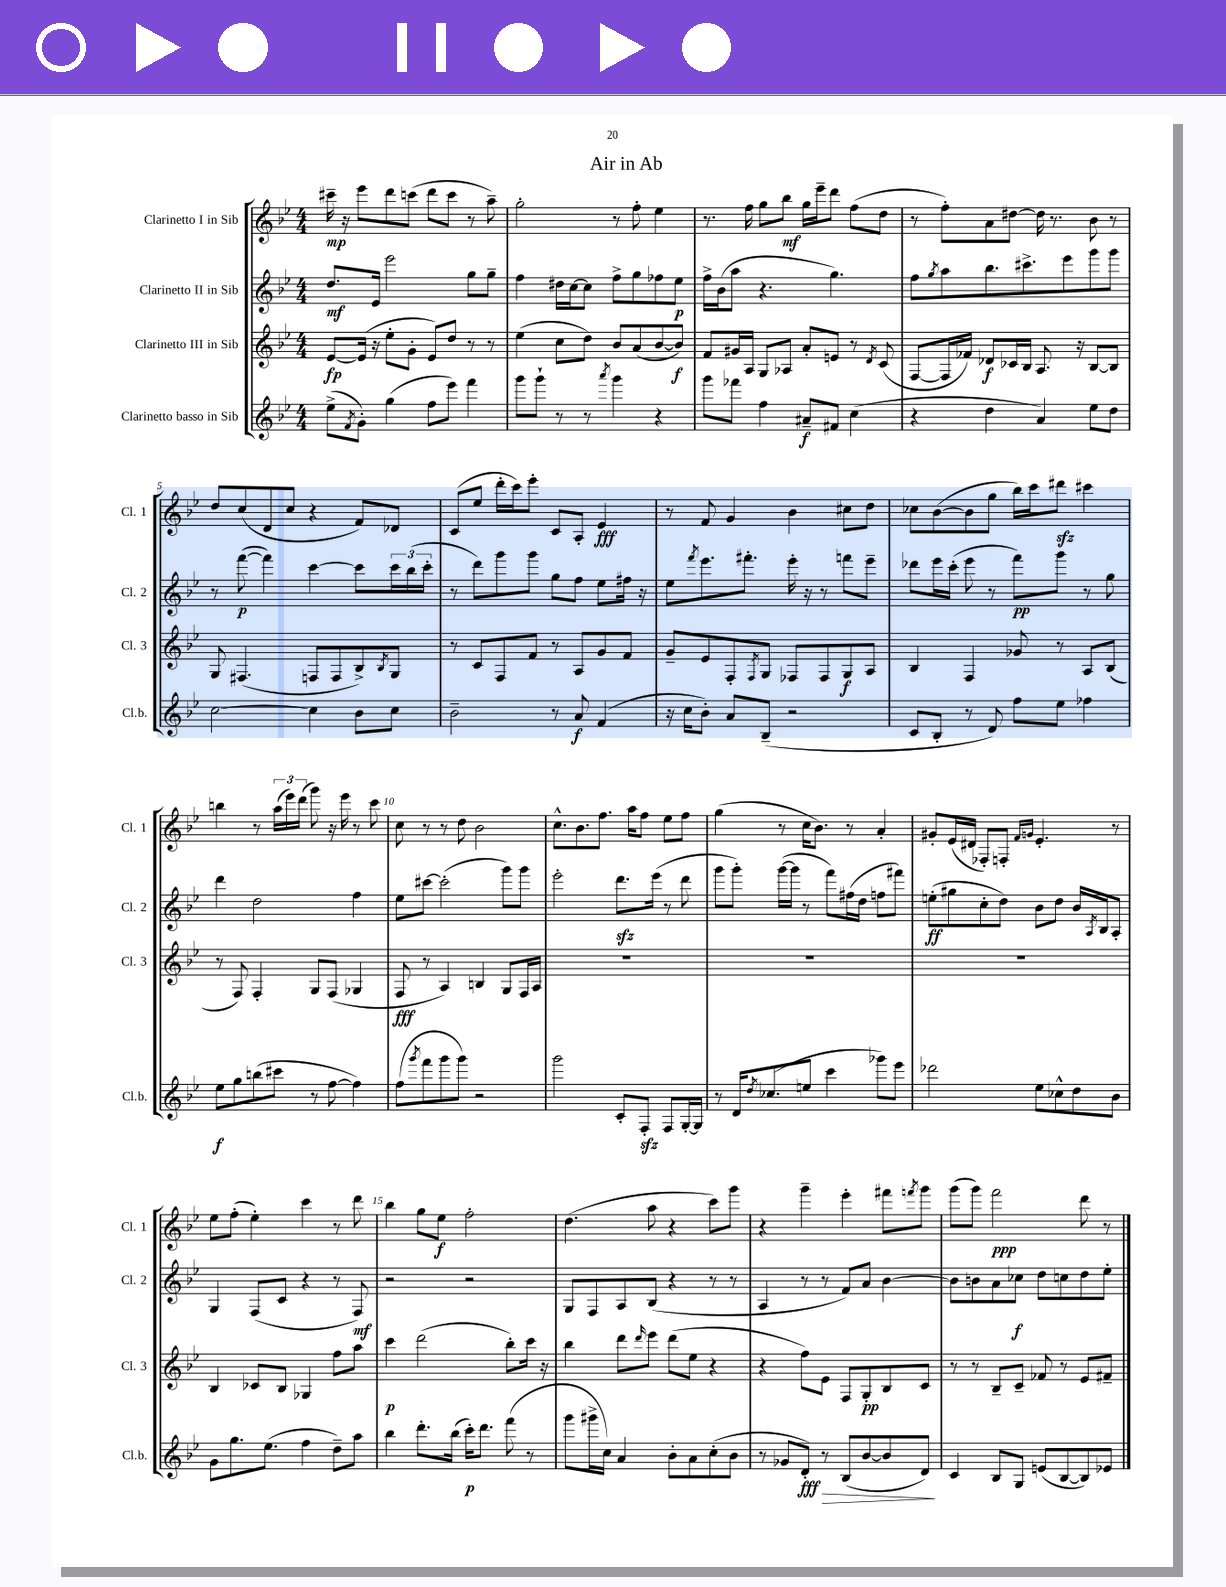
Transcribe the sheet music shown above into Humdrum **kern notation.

**kern	**dynam	**kern	**dynam	**kern	**dynam	**kern	**dynam
*part4	*part4	*part3	*part3	*part2	*part2	*part1	*part1
*staff4	*staff4	*staff3	*staff3	*staff2	*staff2	*staff1	*staff1
*I"Clarinetto basso in Sib	*	*I"Clarinetto III in Sib	*	*I"Clarinetto II in Sib	*	*I"Clarinetto I in Sib	*
*I'Cl.b.	*	*I'Cl. 3	*	*I'Cl. 2	*	*I'Cl. 1	*
*clefG2	*	*clefG2	*	*clefG2	*	*clefG2	*
*k[b-e-]	*	*k[b-e-]	*	*k[b-e-]	*	*k[b-e-]	*
*M4/4	*	*M4/4	*	*M4/4	*	*M4/4	*
=1	=1	=1	=1	=1	=1	=1	=1
(8ee-^\L	.	[8e-/L	fp	8.dd/L	mf	16ccc#X~\	mp
.	.	.	.	.	.	16r	.
8qf/	.	.	.	.	.	.	.
8g'\J)	.	(16e-/Jk]	.	.	.	8eee-\L	.
.	.	16r	.	16e-/Jk	.	.	.
(4gg\	.	8ee-'\L	.	2eee-\	.	8ddd\	.
.	.	8g'\J	.	.	.	(8cccn\J	.
8ff\L	.	8e-/L)	.	.	.	8ddd\L	.
8eee-\J)	.	8dd/J	.	.	.	8ccc\J	.
4fff\	.	8r	.	8gg\L	.	8r	.
.	.	8r	.	8gg~\J	.	8aa~\)	.
=2	=2	=2	=2	=2	=2	=2	=2
8ggg\L	.	(4ee-\	.	4ff\	.	2gg'\	.
8ggg`\J	.	.	.	.	.	.	.
8r	.	8cc\L	.	16dd#X\LL	.	.	.
.	.	.	.	[16cc\J	.	.	.
8r	.	8dd\J)	.	8cc\J]	.	.	.
8qaaa/	.	.	.	.	.	.	.
4ggg\	.	8b-/L	.	8ff^\L	.	8r	.
.	.	(8a/	.	8gg\	.	8ff'\	.
4r	.	[8b-/	.	8ff-X\	.	4ee-\	.
.	.	8b-/J])	f	8ee-\J	p	.	.
=3	=3	=3	=3	=3	=3	=3	=3
8ggg\L	.	8f/L	.	16ff^\LL	.	8.r	.
.	.	.	.	(16b-\J	.	.	.
8fff-X\J	.	16g#X/L	.	8aa\J	.	.	.
.	.	16A/JJ	.	.	.	16ff\	.
4ff\	.	8G/L	.	4.r	.	8gg\L	.
.	.	8A-X/J	.	.	.	8bb-\J	mf
8a#X~/L	f	8a'/L	.	.	.	16gg\LL	.
.	.	.	.	.	.	16eee-~\J	.
8f#X/J	.	8en/J	.	4.gg\)	.	8ddd\J	.
(4cc\	.	8r	.	.	.	(8ff\L	.
.	.	8qd/	.	.	.	.	.
.	.	(8c/	.	.	.	8dd\J	.
=4	=4	=4	=4	=4	=4	=4	=4
4r	.	[8F/L	.	8ff\L	.	8r	.
.	.	.	.	8qgg/	.	.	.
.	.	16F/L]	.	8aa\	.	8ff'\L)	.
.	.	16f-X/JJ)	.	.	.	.	.
4dd\	.	8d-X/L	f	8.bb-\	.	8a\	.
.	.	16c-X/L	.	.	.	[8dd#X\J	.
.	.	16B-/JJ	.	8.ccc#X^\	.	.	.
4a/)	.	8.A/	.	.	.	16dd#\]	.
.	.	.	.	.	.	8.r	.
.	.	.	.	8eee-\	.	.	.
.	.	16r	.	.	.	.	.
8ee-\L	.	[8B-/L	.	8ggg\	.	8b-\	.
8dd\J	.	8B-/J]	.	8ggg\J	.	8r	.
!!LO:LB:g=z
=5	=5	=5	=5	=5	=5	=5	=5
[2cc\	.	8G/	.	8r	.	8dd/L	.
.	.	(4.F#X/	.	([8fff\	p	(8cc/	.
.	.	.	.	4fff\])	.	8d/	.
.	.	.	.	.	.	8cc/J	.
4cc\]	.	8Fn/L	.	[4ccc\	.	4r	.
.	.	8F/	.	.	.	.	.
8b-\L	.	8B-^/)	.	8ccc\L]	.	8f/L)	.
.	.	8qB-/	.	.	.	.	.
8cc\J	.	8G/J	.	24ccc\L	.	8d-X/J	.
.	.	.	.	(24bb-\	.	.	.
.	.	.	.	24ccc'\JJ	.	.	.
=6	=6	=6	=6	=6	=6	=6	=6
2b-~\	.	8r	.	8r	.	(8c/L	.
.	.	8c/L	.	8ddd\L)	.	8ee-/J	.
.	.	8F/	.	8ggg\	.	16ddd'\LL	.
.	.	.	.	.	.	16ccc\J)	.
.	.	8f/J	.	8ggg\J	.	8eee-'\J	.
8r	.	8r	.	8gg\L	.	8c/L	.
8a/	f	8A/L	.	8ff\J	.	8A'/J	.
(4f/	.	8g/	.	8ee-\L	.	4e-/	fff
.	.	8f/J	.	16ff#X\Jk	.	.	.
.	.	.	.	16r	.	.	.
=7	=7	=7	=7	=7	=7	=7	=7
16r	.	8g~/L	.	8ee-\L	.	8r	.
16cc\KL	.	.	.	.	.	.	.
.	.	.	.	8qfff/	.	.	.
8b-'\J)	.	8e-/	.	8.eee-\	.	8f/	.
8a/L	.	8F'/	.	.	.	4g/	.
.	.	.	.	8.fff#X'\J	.	.	.
.	.	8qF/	.	.	.	.	.
(8B-~/J	.	8G/J	.	.	.	.	.
2r	.	8F-X/L	.	16eee-'\	.	4b-\	.
.	.	.	.	16r	.	.	.
.	.	8F-/	.	8r	.	.	.
.	.	8G/	f	8fffn\L	.	8cc#X\L	.
.	.	8A/J	.	8eee-~\J	.	8dd\J	.
=8	=8	=8	=8	=8	=8	=8	=8
8c/L	.	4B-/	.	8ddd-X\L	.	8cc-X\L	.
8B-'/J	.	.	.	16eee-\L	.	([8b-\	.
.	.	.	.	(16ccc'\JJ	.	.	.
8r	.	4F/	.	8eee-\	.	8b-\]	.
8d/)	.	.	.	8r	.	8gg\J	.
8ff\L	.	8g-X/	.	8fff\L)	pp	16bb-\LL)	.
.	.	.	.	.	.	16ccc\J	.
8ee-\J	.	8r	.	8ggg\J	.	8ddd#Xzz\J	.
4ff-X\	.	8A/L	.	8r	.	4ccc#X\	.
.	.	(8B-/J	.	8gg\	.	.	.
!!LO:LB:g=z
=9	=9	=9	=9	=9	=9	=9	=9
8ee-\L	f	8r	.	4ddd\	.	4bbn\	.
8gg\	.	8F/)	.	.	.	.	.
(8bbn\	.	4F'/	.	2dd\	.	8r	.
8ccc#X\J	.	.	.	.	.	(24aa\LL	.
.	.	.	.	.	.	24eee-\)	.
.	.	.	.	.	.	(24ddd\JJ	.
8r	.	8G/L	.	.	.	8ggg\)	.
[8ff\	.	(8F/J	.	.	.	16r	.
.	.	.	.	.	.	16eee-\	.
4ff\])	.	4G-X/	.	4ff\	.	8r	.
.	.	.	.	.	.	8ccc\	.
=10	=10	=10	=10	=10	=10	=10	=10
(8ff\L	.	8F/	fff	8ee-\L	.	8cc\	.
8qggg/	.	.	.	.	.	.	.
8fff\	.	8r	.	[8ccc#X\J	.	8r	.
8ggg\	.	4A/)	.	(2ccc#'\]	.	8r	.
8ggg\J)	.	.	.	.	.	8dd\	.
2r	.	4Bn/	.	.	.	2b-\	.
.	.	8G/L	.	8ggg\L)	.	.	.
.	.	16F/L	.	8ggg\J	.	.	.
.	.	16A/JJ	.	.	.	.	.
=11	=11	=11	=11	=11	=11	=11	=11
2ggg\	.	1r	.	2eee-'\	.	8.cc^^\L	.
.	.	.	.	.	.	8.b-\	.
.	.	.	.	.	.	8.ff\J	.
8c'/L	.	.	.	8.dddzz\L	.	.	.
.	.	.	.	.	.	16aa\KL	.
8Fzz'/J	.	.	.	.	.	8ff\J	.
.	.	.	.	(16eee-\Jk	.	.	.
8F/L	.	.	.	8r	.	8ee-\L	.
[16G'/L	.	.	.	8ddd\	.	8ff\J	.
16G/JJ]	.	.	.	.	.	.	.
=12	=12	=12	=12	=12	=12	=12	=12
8r	.	1r	.	8ggg\L	.	(4gg\	.
16d/KL	.	.	.	8ggg'\J)	.	.	.
8qdd/	.	.	.	.	.	.	.
(8.cc-X/	.	.	.	.	.	.	.
.	.	.	.	([16ggg\LL	.	8r	.
.	.	.	.	16ggg\JJ]	.	.	.
8een/J	.	.	.	8r	.	16cc\KL	.
.	.	.	.	.	.	8.b-\J)	.
4ccc\	.	.	.	8fff\L)	.	.	.
.	.	.	.	(16ff#X\L	.	8r	.
.	.	.	.	16dd\JJ	.	.	.
8ggg-X\L)	.	.	.	8ffn\L	.	4a'/	.
8eee-\J	.	.	.	8fff#X\J)	.	.	.
=13	=13	=13	=13	=13	=13	=13	=13
2ddd-X\	.	1r	.	(8een'\L	ff	8g#X'/L	.
.	.	.	.	8gg#X\	.	(16e-/L	.
.	.	.	.	.	.	16d#X/JJ	.
.	.	.	.	8cc'\	.	8F-X'/L)	.
.	.	.	.	8dd\J)	.	8Fn'/J	.
.	.	.	.	.	.	16qqf/LL	.
.	.	.	.	.	.	16qqgn/JJ	.
8ee-\L	.	.	.	8b-\L	.	4.e-'/	.
8cc-X^^\	.	.	.	8dd\J	.	.	.
8dd\	.	.	.	16b-/LL	.	.	.
.	.	.	.	8qA/	.	.	.
.	.	.	.	16B-/J	.	.	.
8b-\J	.	.	.	8A'/J	.	8r	.
!!LO:LB:g=z
=14	=14	=14	=14	=14	=14	=14	=14
8g\L	.	4B-/	.	4G/	.	8ee-\L	.
8.gg\	.	.	.	.	.	(8ff'\J	.
.	.	8c-X/L	.	(8F/L	.	4ee-'\)	.
(8.ee-\J	.	.	.	.	.	.	.
.	.	8B-/J	.	8c/J	.	.	.
4ff\	.	4G-X/	.	4r	.	4ccc\	.
8dd~\L)	.	8ff\L	.	8r	.	8r	.
8aa\J	.	8aa\J	.	8F/)	mf	8ddd\	.
=15	=15	=15	=15	=15	=15	=15	=15
4bb-\	.	4ccc\	p	2r	.	4bb-\	.
8.ddd'\L	.	(2ddd\	.	.	.	8gg\L	.
.	.	.	.	.	.	8ee-\J	f
(16bb-\Jk	.	.	.	.	.	.	.
16ccc'\KL)	p	.	.	2r	.	2ff'\	.
8.ddd\J	.	.	.	.	.	.	.
(8fff\	.	8bb-'\L)	.	.	.	.	.
8r	.	16ccc\Jk	.	.	.	.	.
.	.	16r	.	.	.	.	.
=16	=16	=16	=16	=16	=16	=16	=16
8ggg\L	.	4bb-\	.	8G/L	.	(4.dd\	.
16ggg#X^\L	.	.	.	8F/	.	.	.
16cc\JJ)	.	.	.	.	.	.	.
4a/	.	8ddd\L	.	8A/	.	.	.
.	.	16qqddd/	.	.	.	.	.
.	.	8eee-\J	.	(8B-/J	.	8aa\	.
8b-'\L	.	(8ddd\L	.	4r	.	4r	.
8a\	.	8ee-\J	.	.	.	.	.
(8cc'\	.	4r	.	8r	.	8ccc\L)	.
8b-\J	.	.	.	8r	.	8ggg\J	.
=17	=17	=17	=17	=17	=17	=17	=17
8r	.	4r	.	4A/	.	4r	.
8g-X/L	.	.	.	.	.	.	.
!	!LO:HP:b	!	!	!	!	!	!
8d'/J)	> fff	8ff\L)	.	8r	.	4ggg~\	.
8r	.	8e-\J	.	8r	.	.	.
(8B-/L	.	8F/L	.	8f/L)	.	4eee-'\	.
[8b-/	.	8G'/	pp	8a/J	.	.	.
8b-/]	.	8B-/	.	[4b-\	.	8fff#X\L	.
.	.	.	.	.	.	8qfffn/	.
8d/J)	.	8c/J	.	.	.	8ggg\J	.
.	]	.	.	.	.	.	.
=18	=18	=18	=18	=18	=18	=18	=18
4c/	.	8r	.	8b-\L]	.	(8ggg\L	.
.	.	8r	.	8bn\	.	8ggg\J)	.
8B-/L	.	8B-~/L	.	8a\	.	2fff\	ppp
8G/J	.	8c~/J	.	8cc-X\J	f	.	.
(8en/L	.	8f-X/	.	8dd\L	.	.	.
[8B-/	.	8r	.	8ccn\	.	.	.
8B-/])	.	8e-/L	.	8dd\	.	8ddd\	.
8e-X/J	.	8f#X~/J	.	8ee-'\J	.	8r	.
==	==	==	==	==	==	==	==
*-	*-	*-	*-	*-	*-	*-	*-
